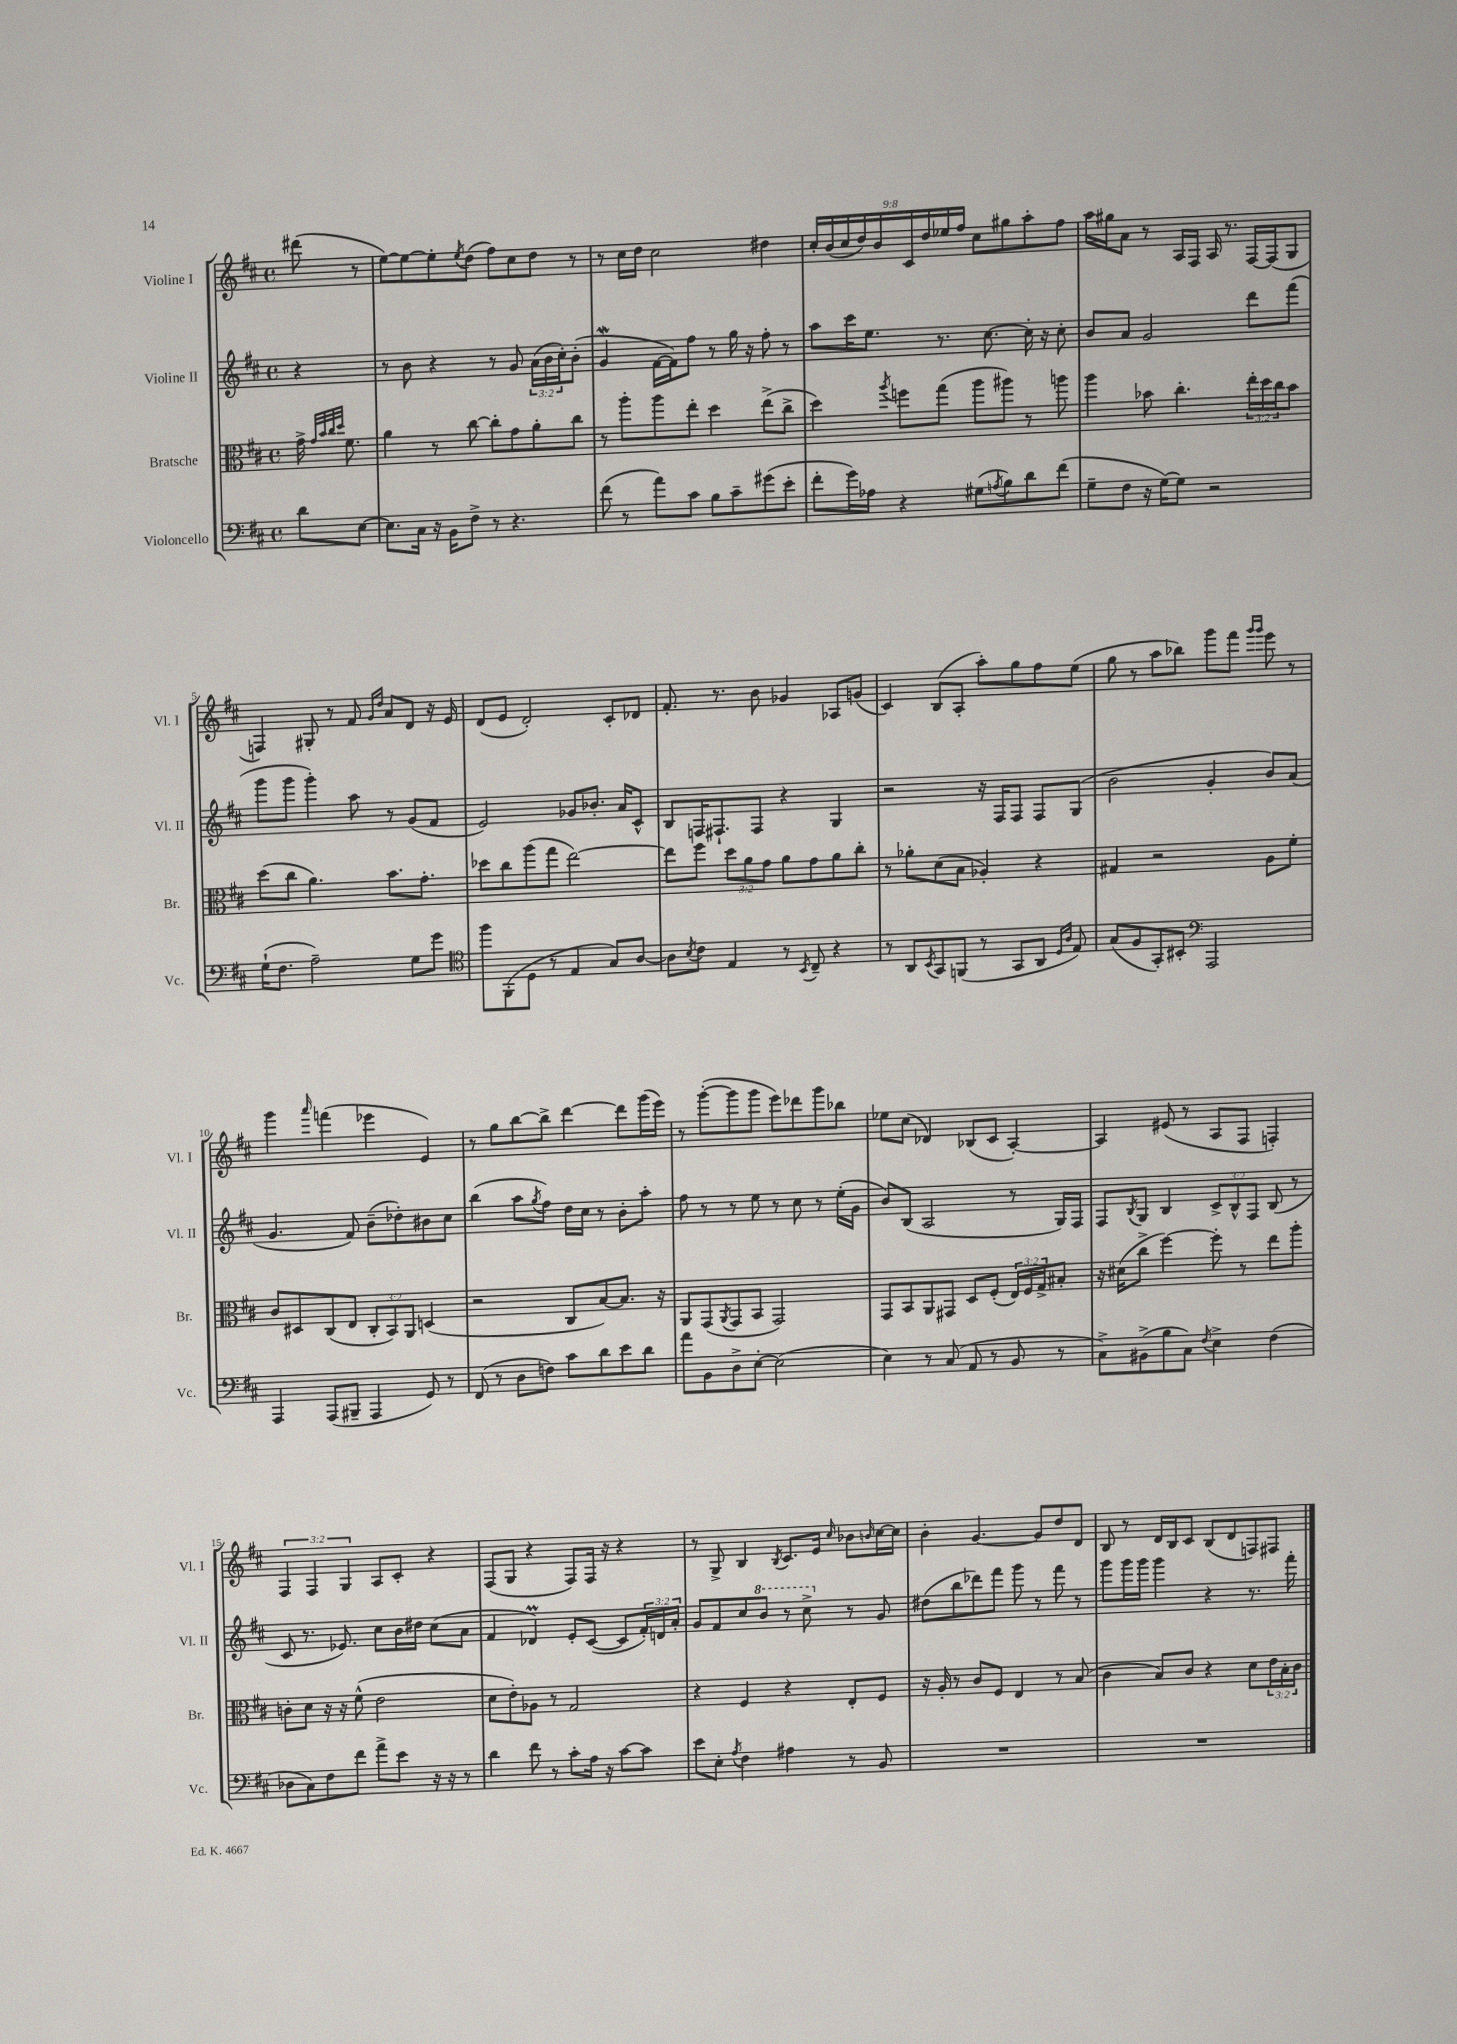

**kern	**kern	**kern	**kern
*part4	*part3	*part2	*part1
*staff4	*staff3	*staff2	*staff1
*I"Violoncello	*I"Bratsche	*I"Violine II	*I"Violine I
*I'Vc.	*I'Br.	*I'Vl. II	*I'Vl. I
*clefF4	*clefC3	*clefG2	*clefG2
*k[f#c#]	*k[f#c#]	*k[f#c#]	*k[f#c#]
*M4/4	*M4/4	*M4/4	*M4/4
*met(c)	*met(c)	*met(c)	*met(c)
=	=	=	=
8d\L	16g^\	4r	(8ddd#X\
.	32qqg/LLL	.	.
.	32qqb/	.	.
.	32qqcc#/	.	.
.	32qqdd/JJJ	.	.
.	8.f#\	.	.
[8E\J	.	.	8r
=1	=1	=1	=1
8.E\L]	4a\	8r	[8ee\L)
.	.	8b\	8ee\_
16C#\Jk	.	.	.
16r	8r	4r	8ee'\]
16BB\KL	.	.	.
.	.	.	8qee/
8F#^\J	[8cc#\	.	(8dd\J
8r	8cc#'\L]	8r	8ff#\L)
4.r	8g\	8g/	8cc#\
.	8a'\	(24a\LL	8dd\J
.	.	24b\	.
.	.	24cc#'\J)	.
.	8cc#\J	(8b'\J	8r
=2	=2	=2	=2
(8f#\	8r	4gw/	8r
8r	8aa'\L	.	16cc#\LL
.	.	.	16dd\JJ
8a\L)	8aa\	[16f#\LL	2cc#\
.	.	16f#\J])	.
8c#\J	8ee'\J	8ff#\J	.
8B\L	4dd\	8r	.
8c#~\	.	16gg\	.
.	.	16r	.
(8g#X\	(8ee^\L	8ff#'\	4dd#X\
8e'\J	8cc#^\J	8r	.
=3	=3	=3	=3
8f#'\L	4dd\)	8aa\L	18cc#'/LL
.	.	.	(18b/
.	.	.	18cc#/
16g\L)	.	16ccc#\K	.
.	.	.	18dd/)
16A-X\JJ	.	8.ee\J	.
.	.	.	18b/
.	8qaa/	.	.
4r	8ffn\L	.	.
.	.	.	18c#/
.	.	.	18dd/
.	(8gg\J	8.r	.
.	.	.	18ee-X/
.	.	.	18ff#/JJ
(8G#X\L	8aa\L	.	8cc#\L
.	.	[8.cc#\	.
8qAn/	.	.	.
8B\)	8aa#X\J)	.	8gg#X\
8d\	8r	16cc#'\]	8aa'\
.	.	16r	.
(8f#\J	8aan\	8cc#'\	8ff#\J
=4	=4	=4	=4
8G~\L	4aa\	8b/L	16aa\LL
.	.	.	16gg#X\J
8F#\J	.	8a/J	8a\J
16r	8b-X\	2g/	8r
[16G\KL)	.	.	.
8G\J]	4.cc#'\	.	16A/LL
.	.	.	16F#/JJ
2r	.	.	16A/
.	.	.	8.r
.	24ee'\LL	8ddd\L	[16F#/LL
.	24dd\	.	.
.	.	.	(16F#/J]
.	24cc#\J	.	.
.	8b-\J	(8fff#\J	8G/J
!!LO:LB:g=z
=5	=5	=5	=5
(16G`\KL	(8dd\L	8ggg\L	4Fn/)
8.F#\J	.	.	.
.	8cc#\J	8ggg\J	.
2A~\)	4.a\)	4ggg'\)	8G#X'/
.	.	.	8r
.	.	8aa\	8f#/
.	.	.	16qqg/LL
.	.	.	16qqdd/JJ
.	8.b\L	8r	8a/L
8G\L	.	(8g/L	8d/J
.	8.g'\J	.	.
8g\J	.	8f#/J	16r
.	.	.	16e/
=6	=6	=6	=6
*clefC4	*	*	*
8ff#\L	8dd-X\L	2e/)	(8d/L
(8FF#'\	8cc#\	.	8e/J
8D\J	(8aa\	.	2d'/)
8r	8gg\J	.	.
4E/	[2ee\)	8g-X/L	.
.	.	8.b-X'/J	.
8G/L)	.	.	8c#'/L
.	.	16a/KL	.
[8A/J	.	8c#^^/J	8d-X/J
=7	=7	=7	=7
8A\L]	8ee\L]	8B/L	8.f#'/
8qB/	.	.	.
8c#\J	8ff#\J	16Fn/K	.
.	.	8.F#X`/	8.r
4E/	12dd\L	.	.
.	12a\	.	.
.	.	8F#/J	8b\
.	12g\J	.	.
8r	8a\L	4r	4g-X/
8qBB/	.	.	.
8C#~/	8g\	.	.
4r	8a\	4G/	8A-X/L
.	8cc#'\J	.	(8gn/J
=8	=8	=8	=8
8r	8r	2r	4c#/)
8AA/L	8a-X'\L	.	.
8qBB/	.	.	.
8GG/	(8d\	.	(8B/L
(8FFn/J	8B\J	.	8A'/J
8r	4A-X'/)	16r	8aa'\L)
.	.	16F#/KL	.
8GG/L	.	8F#/J	8gg\
8AA/J	4r	8F#/L	8ff#\
16qqD/LL	.	.	.
16qqA/JJ	.	.	.
8E/)	.	(8G/J	(8ee\J
=9	=9	=9	=9
(8G/L	4G#X/	2b\	8gg\
8F#/	.	.	8r
8GG'/)	2r	.	8aa\L
8BB#X'/J	.	.	8bb-X\J)
*clefF4	*	*	*
2AAA/	.	4g'/	8ggg\L
.	.	.	8fff#\J
.	.	.	16qqggg/LL
.	.	.	16qqggg/JJ
.	8A\L	8b/L)	8eee\
.	8f#'\J	(8a/J	8r
!!LO:LB:g=z
=10	=10	=10	=10
4AAA/	8c#/L	4.g/	4ggg\
.	8D#X/	.	.
.	.	.	16qqaaa/
(8AAA/L	(8C#/	.	(4fffn\
8BBB#X~/J	8E/J	8f#/)	.
4AAA/	12C#'/L	(8b~\L	4eee-X\
.	12BB/)	.	.
.	.	8dd-X'\)	.
.	12AA/J	.	.
8GG/)	(4Dn/	8b#X\	4e/)
8r	.	8cc#\J	.
=11	=11	=11	=11
(8FF#/	2r	(4bb\	8r
8r	.	.	8gg\L
8D\L	.	8aa\L	[8bb\
.	.	8qgg/	.
8Fn\J)	.	8ff#\J)	8bb^\J]
8c#\L	8C#/L	16dd\LL	[4ddd\
.	.	16cc#\JJ	.
8d\	[8B/)	8r	.
8e\	8.B/J]	8b'\L	8ddd\L]
8d\J	.	8aa'\J	(16ggg\L
.	16r	.	16eee\JJ)
=12	=12	=12	=12
8a\L	8AA/L	8ff#\	8r
8BB\	(8GG/	8r	([8ggg'\L
.	8qAA/	.	.
8D^\	8GG/	8r	8ggg\]
[8E'\J	8BB/J	8ee\	8ggg\J
(2E\]	2GG/)	8r	8eee\L)
.	.	8cc#\	8ddd-X\
.	.	8r	8ggg\
.	.	(16ee'\LL	8bb-X\J
.	.	16g\JJ	.
=13	=13	=13	=13
4E\)	8GG/L	8b/L)	8ee-X\L
.	8BB/	(8B/J	(8cc#\J
8r	8AA/	2A/	4d-X/)
(8C#/	8GG#X/J	.	.
8AA/	8D/L	.	(8B-X/L
8r	(8F#'/J	.	8c#/J
8BB/	24E/LL)	8r	[4A'/)
.	24F#/	.	.
.	24G^/J	.	.
8r	8B#X'/J	16G/LL)	.
.	.	16F#/JJ	.
=14	=14	=14	=14
8C#^\L)	16r	8F#/L	4A/]
.	(16d#X\KL	.	.
.	.	8qB/	.
(8BB#X^\	8cc#^\J	8G/J	.
8B\	[4ff#\)	4B/	(8e#X/
8C#\J)	.	.	8r
8qF#/	.	.	.
4E^\	8ff#'\]	12c#^/L	8A/L
.	.	12B^^/	.
.	8r	.	8F#/J
.	.	12F#/J	.
(4F#\	8ee\L	(8B/	4Fn'/)
.	8aa'\J	8r	.
!!LO:LB:g=z
=15	=15	=15	=15
8D-X\L	8cn'\L	8c#/	6F#/
8C#\)	8d\J	8.r	.
.	.	.	6F#/
8F#\	16r	.	.
.	16r	8.e-X/)	.
.	.	.	6G/
8f#\J	(8f#^^\	.	.
8a^\L	2e\	8cc#\L	8A/L
8e\J	.	16b\L	8c#'/J
.	.	16dd#X\JJ	.
16r	.	(8cc#\L	4r
16r	.	.	.
8r	.	8a\J	.
=16	=16	=16	=16
4d\	8d\L	4f#/	(8F#/L
.	8e'\)	.	8G/J
8f#\	8A-X\J	4d-XM/)	4r
8r	8r	.	.
8c#'\L	2G/	8e'/L	8F#/L)
16A\Jk	.	([8c#/J	16F#/Jk
16r	.	.	16r
[8c#\L	.	8c#/L]	4r
8c#\J]	.	24f#'/L)	.
.	.	24dn/	.
.	.	24a'/JJ	.
=17	=17	=17	=17
8e\L	4r	8g/L	8r
8E'\J	.	8f#/	8G^/
8qA/	.	.	.
4F#\	4F#/	8cc#/	4B/
*	*	*8va	*
.	.	8bb/J	.
.	.	.	8qB/
4A#X\	4r	8r	8.c#/L
.	.	8ccc#^\	.
.	.	.	16e/Jk
.	.	.	16qqcc#/
*	*	*X8va	*
8r	8E'/L	8r	8b-X\L
.	.	.	16qqbn/
8BB/	8F#/J	8g/	[16cc#\L
.	.	.	16cc#\JJ]
=18	=18	=18	=18
1r	16r	(8dd#X\L	4b'\
.	16A'/	.	.
.	8r	8bb\	.
.	8c#/L	8ddd-X\)	[4.g/
.	8F#/J	8fff#\J	.
.	4E/	8ggg\	.
.	.	8r	8g/L]
.	8r	8fff#\	8dd/
.	(8B/	8r	8d/J
=19	=19	=19	=19
1r	4c#\	8ggg\L	8B/
.	.	16ggg\L	8r
.	.	16ggg\JJ	.
.	8B/L)	4ggg\	16d/LL
.	.	.	16B/J
.	8c#/J	.	8c#/J
.	4r	4r	(8B/L
.	.	.	8d/
.	8d\L	8.r	8Fn/)
.	24e\L	.	8F#X/J
.	24B'\	.	.
.	.	16fff#'\	.
.	24c#\JJ	.	.
==	==	==	==
*-	*-	*-	*-
